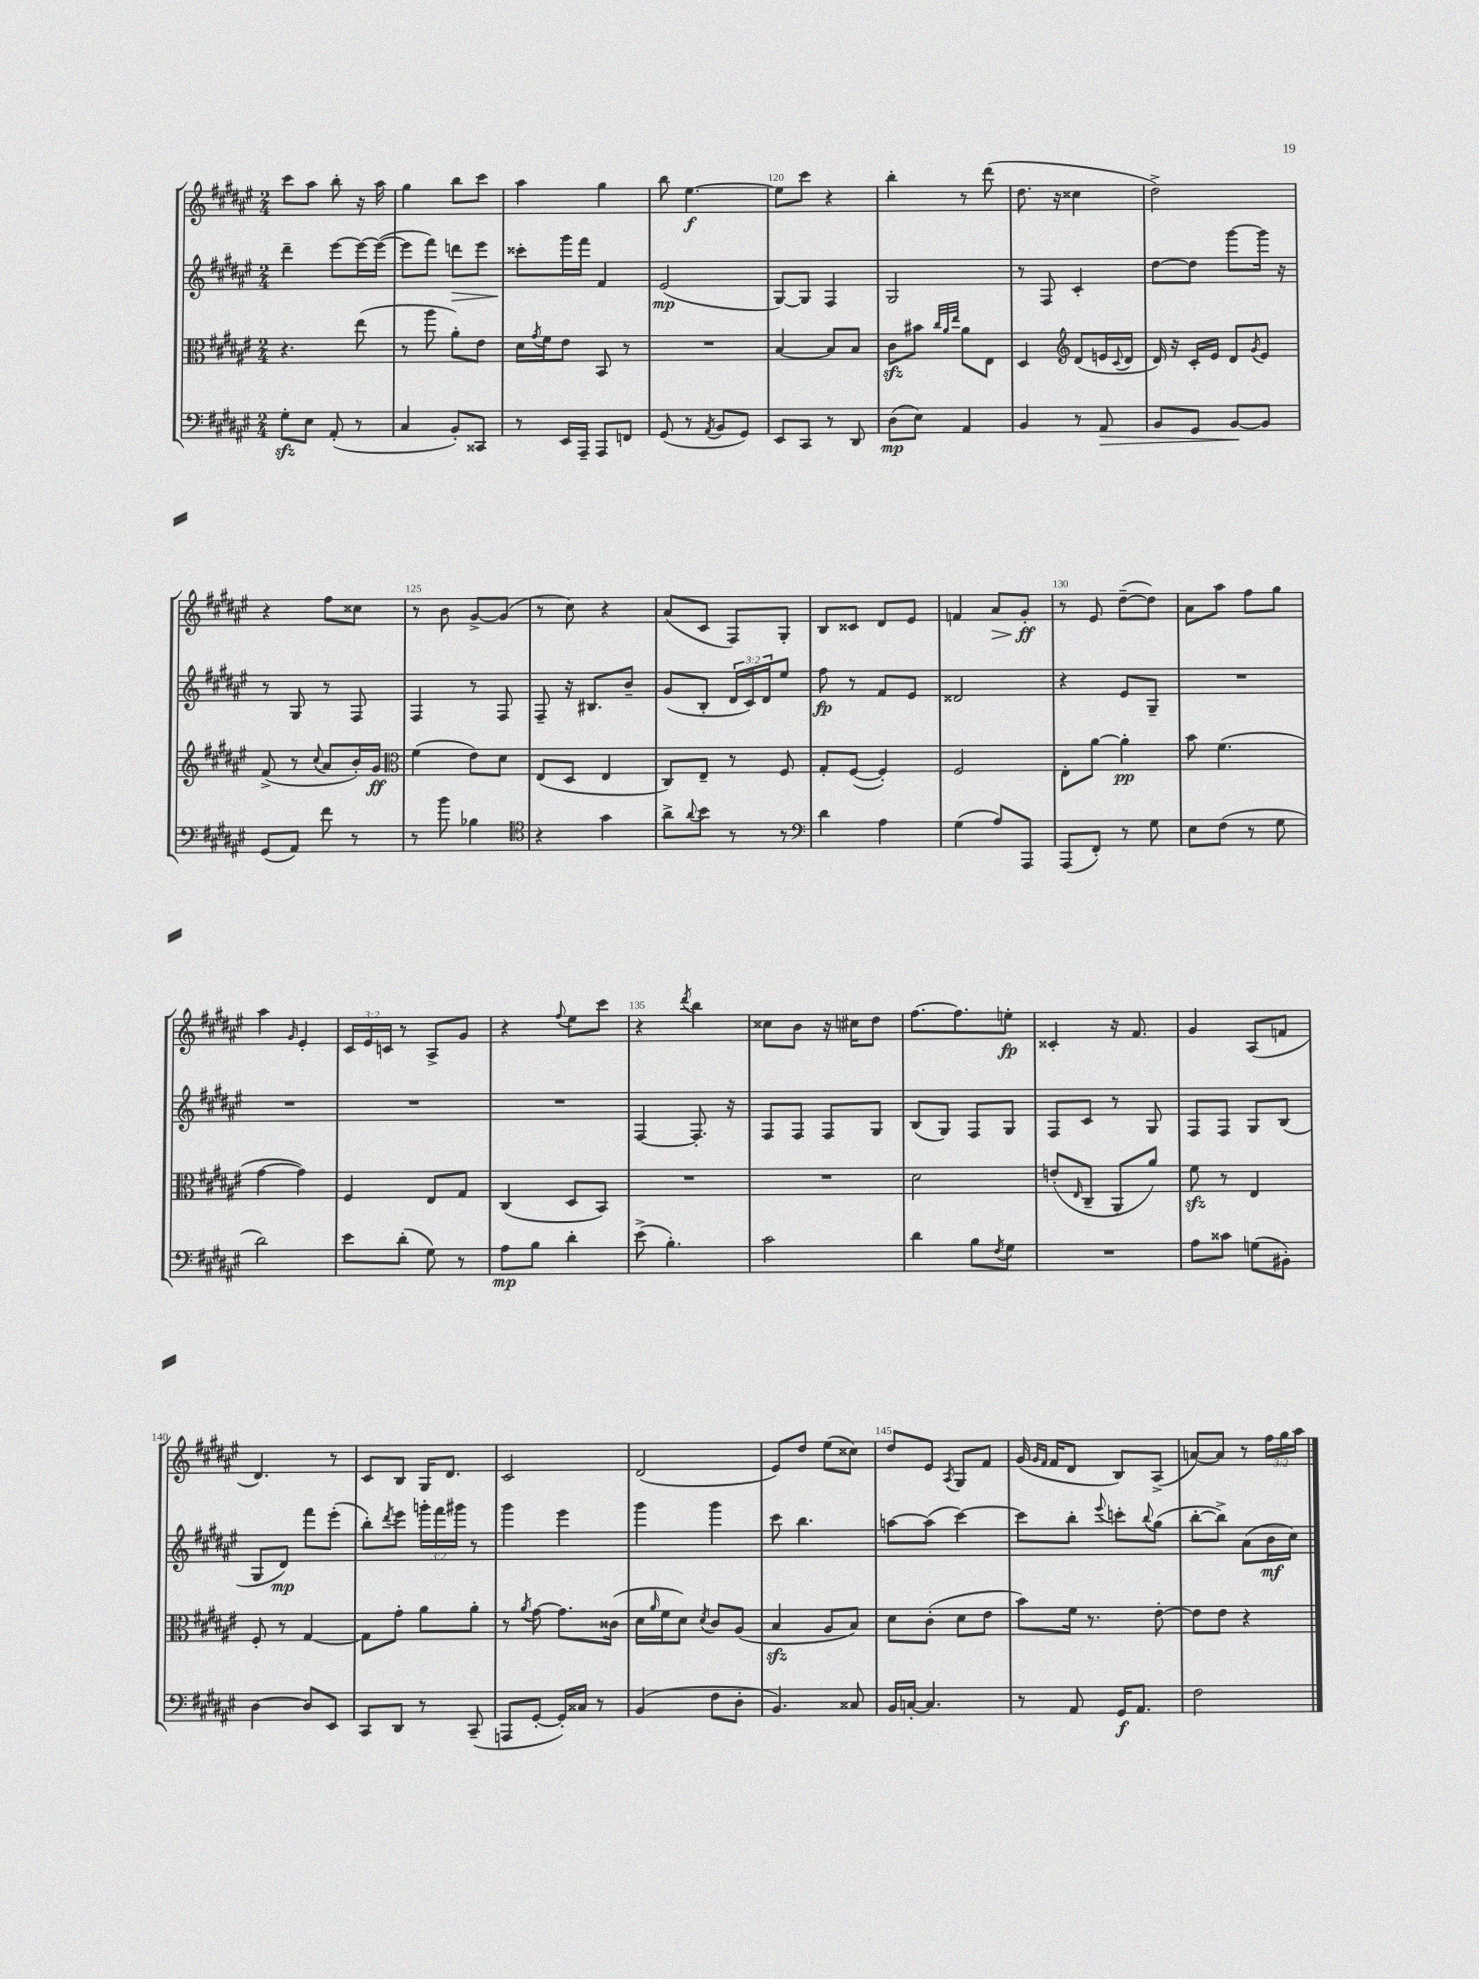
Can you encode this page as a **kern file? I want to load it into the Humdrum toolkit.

**kern	**dynam	**kern	**dynam	**kern	**dynam	**kern	**dynam
*part4	*part4	*part3	*part3	*part2	*part2	*part1	*part1
*staff4	*staff4	*staff3	*staff3	*staff2	*staff2	*staff1	*staff1
*clefF4	*	*clefC3	*	*clefG2	*	*clefG2	*
*k[f#c#g#d#a#e#]	*	*k[f#c#g#d#a#e#]	*	*k[f#c#g#d#a#e#]	*	*k[f#c#g#d#a#e#]	*
*M2/4	*	*M2/4	*	*M2/4	*	*M2/4	*
=116	=116	=116	=116	=116	=116	=116	=116
8G#zz'\L	.	4.r	.	4ddd#~\	.	8ccc#\L	.
8E#\J	.	.	.	.	.	8aa#\J	.
(8AA#'/	.	.	.	[8eee#\L	.	8bb'\	.
8r	.	(8ee#\	.	16eee#\L_	.	16r	.
.	.	.	.	(16eee#\JJ_	.	16aa#\	.
=117	=117	=117	=117	=117	=117	=117	=117
4C#/	.	8r	.	8eee#\L]	.	4gg#\	.
.	.	8aa#\	.	8fff#\J)	.	.	.
!	!	!	!	!	!LO:HP:b	!	!
8BB'/L)	.	8a#'\L)	.	8dddn\L	>	8bb\L	.
8CC##X/J	.	8e#\J	.	8eee#\J	.	8ccc#\J	.
=118	=118	=118	=118	=118	=118	=118	=118
8r	.	16d#\LL	.	8ccc##X'\L	.	4aa#\	.
.	.	8qg#/	.	.	.	.	.
.	.	16f#\J	.	.	.	.	.
16EE#/LL	.	8e#\J	.	16ggg#\L	]	.	.
16AAA#~/JJ	.	.	.	16fff#\JJ	.	.	.
8AAA#/L	.	8BB/	.	4f#/	.	4gg#\	.
8FFn/J	.	8r	.	.	.	.	.
=119	=119	=119	=119	=119	=119	=119	=119
(8GG#/	.	2r	.	(2e#/	mp	8bb\	.
8r	.	.	.	.	.	[4.ee#\	f
8qAA#/	.	.	.	.	.	.	.
8BB/L	.	.	.	.	.	.	.
8GG#/J)	.	.	.	.	.	.	.
=120	=120	=120	=120	=120	=120	=120	=120
8EE#/L	.	[4B/	.	[8G#/L)	.	8ee#\L]	.
8CC#/J	.	.	.	8G#/J]	.	8ccc#\J	.
8r	.	8B/L]	.	4F#/	.	4r	.
8DD#/	.	8B/J	.	.	.	.	.
=121	=121	=121	=121	=121	=121	=121	=121
(8D#\L	mp	8c#zz\L	.	2G#/	.	4bb'\	.
8E#\J)	.	8b#X\J	.	.	.	.	.
.	.	32qqcc#/LLL	.	.	.	.	.
.	.	32qqa#/	.	.	.	.	.
.	.	32qqee#/JJJ	.	.	.	.	.
4AA#/	.	8a#\L	.	.	.	8r	.
.	.	8E#\J	.	.	.	(8ddd#\	.
=122	=122	=122	=122	=122	=122	=122	=122
4BB/	.	4D#/	.	8r	.	8.dd#\	.
.	.	.	.	8F#/	.	.	.
.	.	.	.	.	.	16r	.
*	*	*clefG2	*	*	*	*	*
8r	.	(8d#/L	.	4c#'/	.	4cc##X\	.
!	!LO:HP:b	!	!	!	!	!	!
8AA#/	>	16en/L	.	.	.	.	.
.	.	8qqc#/	.	.	.	.	.
.	.	16d#/JJ	.	.	.	.	.
=123	=123	=123	=123	=123	=123	=123	=123
8BB/L	.	16d#/)	.	[8dd#\L	.	2dd#^\)	.
.	.	16r	.	.	.	.	.
8GG#/J	.	16c#'/LL	.	8dd#\J]	.	.	.
.	.	16e#/JJ	.	.	.	.	.
[8BB/L	.	8d#/L	.	[8ggg#\L	.	.	.
.	.	8qg#/	.	.	.	.	.
8BB/J]	]	8e#/J	.	16ggg#\Jk]	.	.	.
.	.	.	.	16r	.	.	.
!!LO:LB:g=z
=124	=124	=124	=124	=124	=124	=124	=124
(8GG#/L	.	(8f#^/	.	8r	.	4r	.
8AA#/J)	.	8r	.	8G#/	.	.	.
.	.	8qqcc#/	.	.	.	.	.
8f#\	.	8a#/L	.	8r	.	8ff#\L	.
8r	.	16b'/L)	.	8F#/	.	8cc##X\J	.
.	.	16g#/JJ	ff	.	.	.	.
=125	=125	=125	=125	=125	=125	=125	=125
*	*	*clefC3	*	*	*	*	*
8r	.	(4f#\	.	4F#/	.	8r	.
8b\	.	.	.	.	.	8b\	.
4B-X\	.	8e#\L)	.	8r	.	[8g#^/L	.
.	.	8d#\J	.	8F#/	.	(8g#/J]	.
=126	=126	=126	=126	=126	=126	=126	=126
*clefC4	*	*	*	*	*	*	*
4r	.	(8E#/L	.	8F#~/	.	8r	.
.	.	8D#/J	.	16r	.	8cc#\)	.
.	.	.	.	8.B#X/L	.	.	.
4g#\	.	4E#/	.	.	.	4r	.
.	.	.	.	8b~/J	.	.	.
=127	=127	=127	=127	=127	=127	=127	=127
8a#^\L	.	8C#/L)	.	(8g#/L	.	(8a#/L	.
8qqa#/	.	.	.	.	.	.	.
8b\J	.	8E#~/J	.	8B'/J	.	8c#/J	.
8r	.	8r	.	24d#/LL	.	8F#/L)	.
.	.	.	.	24c#/)	.	.	.
.	.	.	.	24d#/J	.	.	.
8r	.	8F#/	.	8ee#/J	.	8G#'/J	.
=128	=128	=128	=128	=128	=128	=128	=128
*clefF4	*	*	*	*	*	*	*
4d#\	.	8G#'/L	.	8ff#\	fp	8B/L	.
.	.	([8F#/J	.	8r	.	8c##X/J	.
4A#\	.	4F#'/])	.	8f#/L	.	8d#/L	.
.	.	.	.	8e#/J	.	8e#/J	.
=129	=129	=129	=129	=129	=129	=129	=129
(4G#\	.	2F#/	.	2d##X/	.	4fn/	.
!	!	!	!	!	!	!	!LO:HP:b
8A#/L)	.	.	.	.	.	8a#/L	>
8AAA#/J	.	.	.	.	.	8g#'/J	ff
.	.	.	.	.	.	.	]
=130	=130	=130	=130	=130	=130	=130	=130
(8AAA#/L	.	8E#'\L	.	4r	.	8r	.
8FF#'/J)	.	[8a#\J	.	.	.	8e#/	.
8r	.	4a#'\]	pp	8e#/L	.	([8dd#~\L	.
8G#\	.	.	.	8G#~/J	.	8dd#\J])	.
=131	=131	=131	=131	=131	=131	=131	=131
8E#\L	.	8b\	.	2r	.	8a#\L	.
(8F#\J	.	(4.f#\	.	.	.	8aa#\J	.
8r	.	.	.	.	.	8ff#\L	.
8G#\	.	.	.	.	.	8gg#\J	.
!!LO:LB:g=z
=132	=132	=132	=132	=132	=132	=132	=132
2d#\)	.	[4g#\	.	2r	.	4aa#\	.
.	.	.	.	.	.	16qqg#/	.
.	.	4g#\])	.	.	.	4e#'/	.
=133	=133	=133	=133	=133	=133	=133	=133
8e#\L	.	4F#/	.	2r	.	24c#/LL	.
.	.	.	.	.	.	24e#/	.
.	.	.	.	.	.	24cn/JJ	.
(8d#'\J	.	.	.	.	.	8r	.
8G#\)	.	8E#/L	.	.	.	8A#^/L	.
8r	.	8G#/J	.	.	.	8g#/J	.
=134	=134	=134	=134	=134	=134	=134	=134
8A#\L	mp	(4C#/	.	2r	.	4r	.
8B\J	.	.	.	.	.	.	.
.	.	.	.	.	.	8qqff#/	.
4d#'\	.	8D#/L	.	.	.	8ee#\L	.
.	.	8BB/J)	.	.	.	8ccc#\J	.
=135	=135	=135	=135	=135	=135	=135	=135
(8e#^\	.	2r	.	[4F#/	.	4r	.
4.B'\)	.	.	.	.	.	.	.
.	.	.	.	.	.	8qddd#/	.
.	.	.	.	8.F#'/]	.	4bb\	.
.	.	.	.	16r	.	.	.
=136	=136	=136	=136	=136	=136	=136	=136
2c#\	.	2r	.	8F#/L	.	8cc##X\L	.
.	.	.	.	8F#/J	.	8b\J	.
.	.	.	.	8F#/L	.	16r	.
.	.	.	.	.	.	16cc#X\KL	.
.	.	.	.	8G#/J	.	8dd#\J	.
=137	=137	=137	=137	=137	=137	=137	=137
4d#\	.	2d#\	.	(8B/L	.	[8.ff#\L	.
.	.	.	.	8G#/J)	.	.	.
.	.	.	.	.	.	8.ff#\]	.
8B\L	.	.	.	8F#/L	.	.	.
8qF#/	.	.	.	.	.	.	.
8G#\J	.	.	.	8G#/J	.	8een'\J	fp
=138	=138	=138	=138	=138	=138	=138	=138
2r	.	(8en'/L	.	8F#/L	.	4c##X'/	.
.	.	16qqE#/	.	.	.	.	.
.	.	8C#~/J	.	8c#/J	.	.	.
.	.	8AA#'/L	.	8r	.	16r	.
.	.	.	.	.	.	8.f#/	.
.	.	8a#/J)	.	8G#/	.	.	.
=139	=139	=139	=139	=139	=139	=139	=139
8A#\L	.	8f#zz\	.	8F#/L	.	4g#/	.
8c##X\J	.	8r	.	8F#/J	.	.	.
(8Gn\L	.	4E#/	.	8G#/L	.	(8A#/L	.
8BB#X'\J)	.	.	.	(8B/J	.	8fn/J	.
!!LO:LB:g=z
=140	=140	=140	=140	=140	=140	=140	=140
[4D#\	.	8F#'/	.	8G#/L	.	4.d#/)	.
.	.	8r	.	8d#/J)	mp	.	.
8D#/L]	.	[4G#/	.	8fff#\L	.	.	.
8EE#/J	.	.	.	(8eee#'\J	.	8r	.
=141	=141	=141	=141	=141	=141	=141	=141
8CC#/L	.	8G#\L]	.	8bb'\L)	.	8c#/L	.
.	.	.	.	8qddd#/	.	.	.
8DD#/J	.	8g#'\J	.	8eee#\J	.	8B/J	.
8r	.	8a#\L	.	24gggn'\LL	.	16G#/KL	.
.	.	.	.	24fff#\	.	.	.
.	.	.	.	.	.	8.d#/J	.
.	.	.	.	24ggg#X\JJ	.	.	.
(8CC#~/	.	8a#'\J	.	8r	.	.	.
=142	=142	=142	=142	=142	=142	=142	=142
8AAAn/L	.	8r	.	4ggg#\	.	2c#/	.
.	.	8qa#/	.	.	.	.	.
[8GG#'/J	.	[8g#\	.	.	.	.	.
16GG#'/LL])	.	8.g#\L]	.	4eee#\	.	.	.
16C##X/JJ	.	.	.	.	.	.	.
8r	.	.	.	.	.	.	.
.	.	(16c##X\Jk	.	.	.	.	.
=143	=143	=143	=143	=143	=143	=143	=143
(4BB/	.	16d#\LL	.	4ggg#\	.	(2d#/	.
.	.	16qqa#/	.	.	.	.	.
.	.	16f#\J	.	.	.	.	.
.	.	8d#\J)	.	.	.	.	.
.	.	8qd#/	.	.	.	.	.
8F#\L	.	8c#/L	.	4ggg#\	.	.	.
8D#'\J	.	(8A#/J	.	.	.	.	.
=144	=144	=144	=144	=144	=144	=144	=144
4.BB/)	.	4Bzz/	.	8ccc#\	.	8e#/L)	.
.	.	.	.	4.bb\	.	8dd#/J	.
.	.	8A#/L	.	.	.	(8ee#\L	.
8C##X/	.	8B/J)	.	.	.	8cc##X\J)	.
=145	=145	=145	=145	=145	=145	=145	=145
16BB/LL	.	8d#\L	.	[8aan\L	.	8dd#/L	.
[16Cn'/JJ	.	.	.	.	.	.	.
4.C/]	.	(8c#'\J	.	(8aa\J]	.	8e#/J	.
.	.	.	.	.	.	8qA#/	.
.	.	8d#\L	.	[4ccc#\)	.	8G#/L	.
.	.	8e#\J	.	.	.	8f#/J	.
=146	=146	=146	=146	=146	=146	=146	=146
8r	.	8b\L)	.	8ccc#\L]	.	(16g#/	.
.	.	.	.	.	.	16qqg#/LL	.
.	.	.	.	.	.	16qqf#/JJ	.
.	.	.	.	.	.	16f#/KL	.
8AA#/	.	16f#\Jk	.	8bb'\J	.	8d#/J	.
.	.	8.r	.	.	.	.	.
.	.	.	.	8qqeee#/	.	.	.
16GG#/KL	f	.	.	8cccn'\L	.	8B/L)	.
8.AA#/J	.	.	.	.	.	.	.
.	.	.	.	8qqbb/	.	.	.
.	.	[8e#'\	.	(8gg#\J	.	(8A#^/J	.
=147	=147	=147	=147	=147	=147	=147	=147
2F#\	.	8e#\L]	.	[8bb'\L	.	[8an/L)	.
.	.	8e#\J	.	8bb^\J])	.	8a/J]	.
.	.	4r	.	(8a#\L	.	8r	.
.	.	.	.	16b\L	mf	24ff#\LL	.
.	.	.	.	.	.	24gg#\	.
.	.	.	.	16cc#\JJ)	.	.	.
.	.	.	.	.	.	24aa#\JJ	.
==	==	==	==	==	==	==	==
*-	*-	*-	*-	*-	*-	*-	*-
